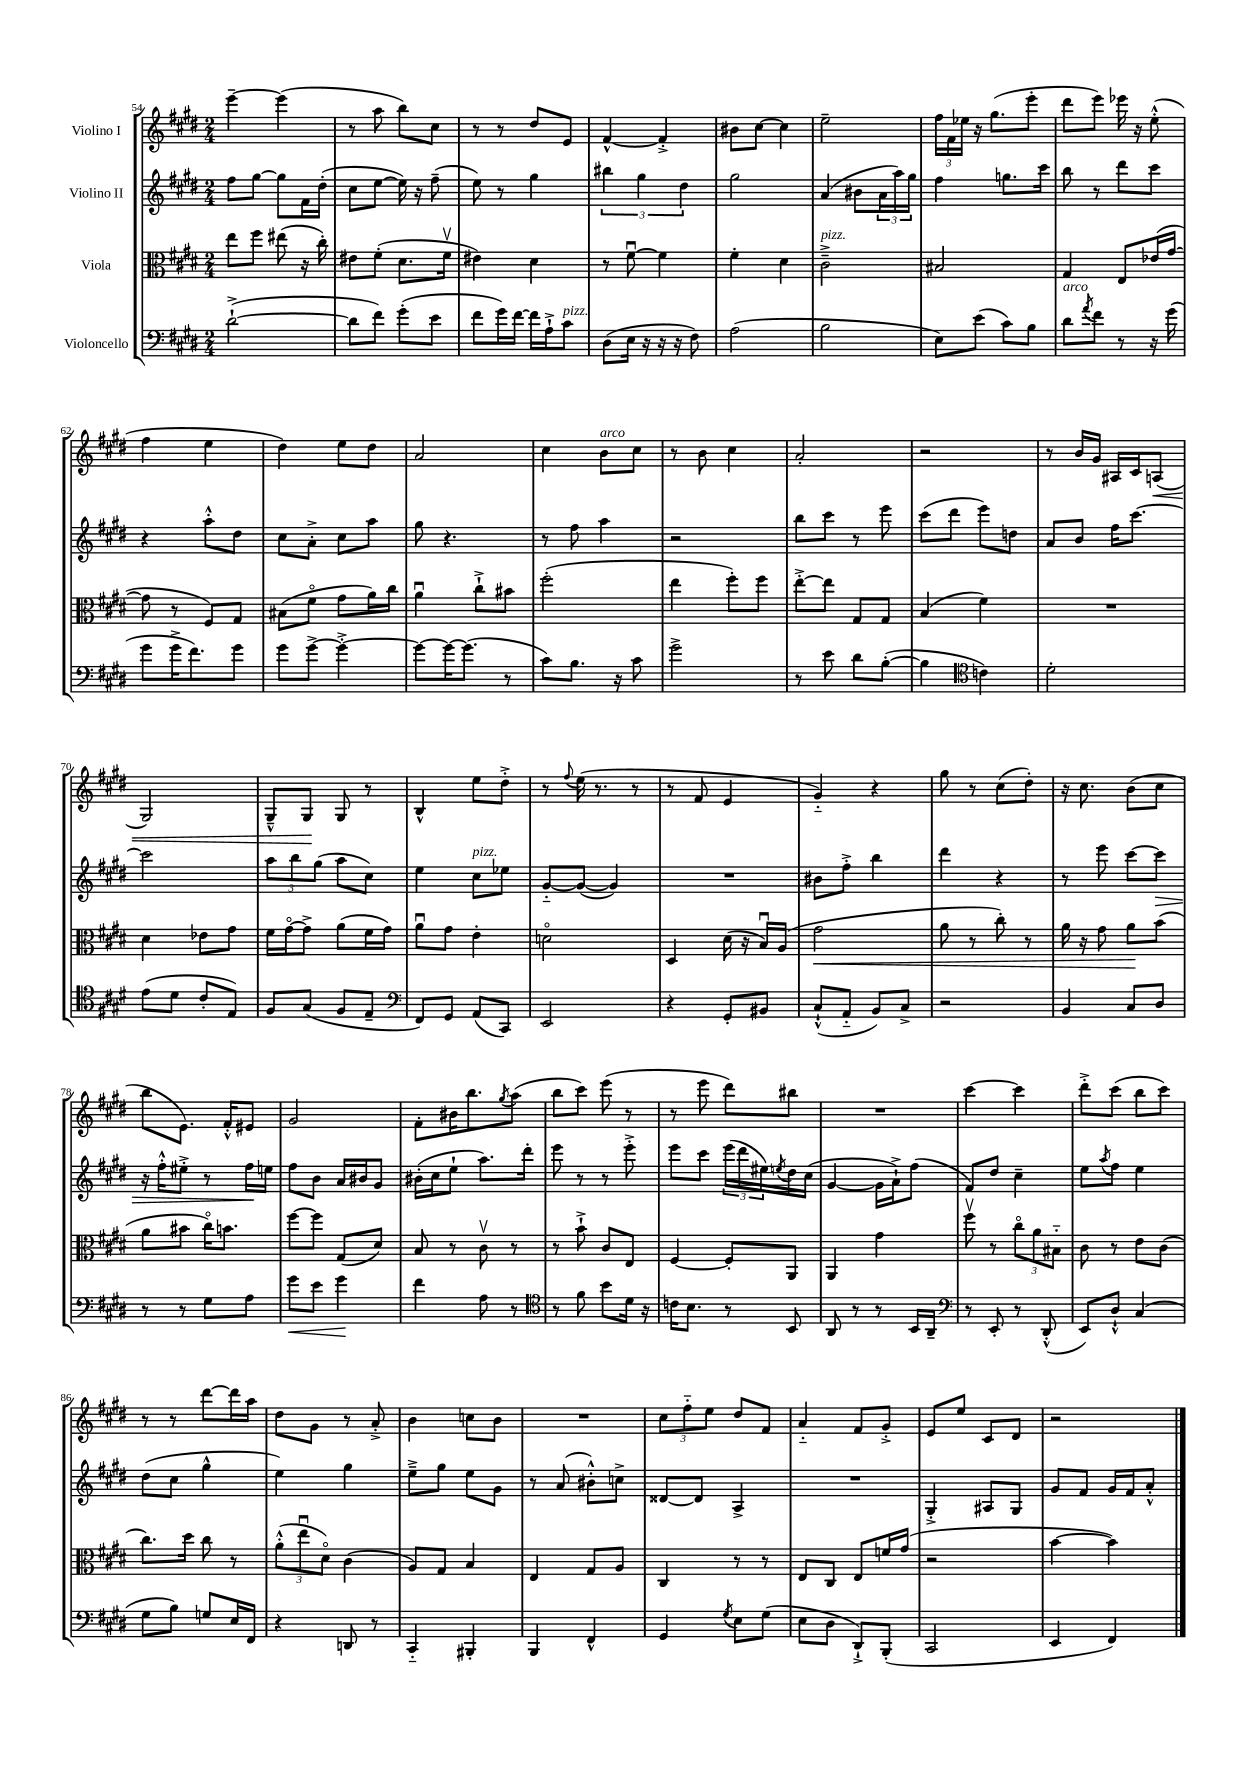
<<
\new StaffGroup <<
\new Staff = "s0" \with { instrumentName = "Violino I" } {
    \clef treble \key e \major \numericTimeSignature \time 2/4
    e'''4~-- e'''4( |
    r8 a''8 b''8) cis''8 |
    r8 r8 dis''8 e'8 |
    fis'4~-^ fis'4-.-> |
    bis'8 cis''8~ cis''4 |
    e''2-- |
    \tuplet 3/2 { fis''16 fis'16 ees''16 } r16 gis''8.( e'''8-. |
    dis'''8 e'''8) ees'''16 r16 e''8-.-^( |
    fis''4 e''4 |
    dis''4) e''8 dis''8 |
    a'2 |
    cis''4 b'8^\markup { \italic "arco" } cis''8 |
    r8 b'8 cis''4 |
    a'2-. |
    r2 |
    r8 b'16 gis'16 ais16 cis'16 a8\<( |
    gis2) |
    gis8---^ gis8\! gis8 r8 |
    b4-^ e''8 dis''8-.-> |
    r8 \appoggiatura { fis''8 } e''16( r8. r8 |
    r8 fis'8 e'4 |
    gis'4-_) r4 |
    gis''8 r8 cis''8( dis''8-.) |
    r16 cis''8. b'8( cis''8 |
    b''8 e'8.) fis'16-.-^ eis'8 |
    gis'2 |
    fis'8-. bis'16 b''8. \acciaccatura { gis''8 } a''8( |
    b''8 cis'''8) e'''8( r8 |
    r8 e'''8 dis'''8) bis''8 |
    R2 |
    cis'''4~ cis'''4 |
    dis'''8-.-> cis'''8( b''8 cis'''8) |
    r8 r8 dis'''8~ dis'''16 a''16 |
    dis''8 gis'8 r8 a'8-.-> |
    b'4 c''8 b'8 |
    R2 |
    \tuplet 3/2 { cis''8 fis''8-_ e''8 } dis''8 fis'8 |
    a'4-_ fis'8 gis'8-.-> |
    e'8 e''8 cis'8 dis'8 |
    r2 \bar "|." |
}
\new Staff = "s1" \with { instrumentName = "Violino II" } {
    \clef treble \key e \major \numericTimeSignature \time 2/4
    fis''8 gis''8~ gis''8 fis'16 dis''16-.( |
    cis''8 e''8~ e''16) r16 fis''8--( |
    e''8) r8 gis''4 |
    \tuplet 3/2 { bis''4 gis''4 dis''4 } |
    gis''2 |
    a'4( bis'8 \tuplet 3/2 { a'16 a''16) gis''16 } |
    fis''4 g''8. cis'''16 |
    b''8 r8 dis'''8 cis'''8 |
    r4 a''8-.-^ dis''8 |
    cis''8 a'8-.-> cis''8 a''8 |
    gis''8 r4. |
    r8 fis''8 a''4 |
    r2 |
    b''8 cis'''8 r8 e'''8 |
    cis'''8( dis'''8 e'''8) d''8 |
    a'8 b'8 fis''16 cis'''8.~ |
    cis'''2 |
    \tuplet 3/2 { a''8 b''8 gis''8( } a''8 cis''8) |
    e''4 cis''8^\markup { \italic "pizz." } ees''8 |
    gis'8~-_ gis'8~( gis'4) |
    R2 |
    bis'8 fis''8-.-> b''4 |
    dis'''4 r4 |
    r8 e'''8 cis'''8~ cis'''8\> |
    r16 fis''16-.-^ eis''8-.-> r8 fis''16\! e''16 |
    fis''8 b'8 a'16 bis'16 gis'8 |
    bis'16-.( cis''16 e''8-! a''8.) dis'''16-. |
    e'''8 r8 r8 e'''8-.-> |
    e'''8 cis'''8 \tuplet 3/2 { e'''16( dis'''16 eis''16) } \acciaccatura { e''8 } dis''16 cis''16( |
    gis'4~ gis'16 a'16-!->) fis''8( |
    fis'8) dis''8 cis''4-- |
    e''8 \acciaccatura { a''8 } fis''8 e''4 |
    dis''8( cis''8 gis''4-^ |
    e''4) gis''4 |
    e''8---> gis''8 e''8 gis'8 |
    r8 a'8( bis'8-.-^) c''8-> |
    disis'8~ disis'8 a4-> |
    R2 |
    gis4-.-> ais8 gis8 |
    gis'8 fis'8 gis'16 fis'16 a'8-.-^ \bar "|." |
}
\new Staff = "s2" \with { instrumentName = "Viola" } {
    \clef alto \key e \major \numericTimeSignature \time 2/4
    e''8 fis''8 eis''8( r16 cis''16-.) |
    eis'8 fis'8-.( dis'8. fis'16\upbow |
    eis'4) dis'4 |
    r8 fis'8~\downbow fis'4 |
    fis'4-. dis'4 |
    cis'2--->^\markup { \italic "pizz." } |
    bis2 |
    gis4 e8 ees'16( gis'16~ |
    gis'8 r8 fis8) gis8 |
    bis8( fis'8\flageolet gis'8 a'16) cis''16 |
    a'4\downbow cis''8-!-> bis'8 |
    fis''2-.( |
    e''4 fis''8-.) fis''8 |
    e''8~-.-> e''8 gis8 gis8 |
    b4( fis'4) |
    R2 |
    dis'4 ees'8 gis'8 |
    fis'16 gis'16~\flageolet gis'8-> a'8( fis'16 gis'16) |
    a'8\downbow gis'8 e'4-. |
    d'2\flageolet |
    dis4 dis'16( r16 b16\downbow) a16( |
    gis'2\< |
    a'8 r8 cis''8-.) r8 |
    a'16 r16 gis'8 a'8\! b'8( |
    a'8 bis'8 cis''16\flageolet) b'8. |
    fis''8~ fis''8 gis8( dis'8) |
    b8 r8 cis'8\upbow r8 |
    r8 b'8-!-> cis'8 e8 |
    fis4~ fis8-. a,8 |
    a,4 gis'4 |
    fis''8\upbow r8 \tuplet 3/2 { cis''8\flageolet a'8 bis8-_ } |
    cis'8 r8 e'8 cis'8( |
    cis''8.) dis''16 cis''8 r8 |
    \tuplet 3/2 { a'8-.-^( e''8\downbow dis'8\flageolet) } cis'4( |
    a8) gis8 b4 |
    e4 gis8 a8 |
    cis4 r8 r8 |
    e8 cis8 e8 f'16 gis'16( |
    r2 |
    b'4~ b'4) \bar "|." |
}
\new Staff = "s3" \with { instrumentName = "Violoncello" } {
    \clef bass \key e \major \numericTimeSignature \time 2/4
    dis'2~-!->( |
    dis'8 fis'8) gis'8-.( e'8 |
    fis'8 gis'16) fis'16~ fis'16 a16-!-> cis'8^\markup { \italic "pizz." } |
    dis8( e16 r16 r16 r16 fis8) |
    a2( |
    b2 |
    e8) e'8( cis'8) b8 |
    dis'8^\markup { \italic "arco" } \acciaccatura { a'8 } fis'8 r8 r16 gis'16( |
    gis'8 gis'16-> fis'8.) gis'8 |
    gis'8 gis'8~-> gis'4~-.-> |
    gis'8~ gis'16~ gis'8.( r8 |
    cis'8) b8. r16 cis'8 |
    gis'2-> |
    r8 e'8 dis'8 b8~-.( |
    b4 \clef tenor c'4) |
    dis'2-. |
    e'8( dis'8 cis'8-. e8) |
    fis8 gis8( fis8 e8-- |
    \clef bass fis,8) gis,8 a,8( cis,8) |
    e,2 |
    r4 gis,8-. bis,8 |
    cis8-!-^( a,8-_ b,8) cis8-> |
    r2 |
    b,4 cis8 dis8 |
    r8 r8 gis8 a8 |
    gis'8\< e'8 gis'4\! |
    fis'4 a8 r8 |
    \clef tenor r8 fis'8 b'8 dis'16 r16 |
    c'16 b8. r8 b,8 |
    a,8 r8 r8 b,16 a,16-- |
    \clef bass r8 e,8-. r8 dis,8-.-^( |
    e,8) dis8-!-^ cis4( |
    gis8 b8) g8 e16 fis,16 |
    r4 d,8 r8 |
    cis,4-_ bis,,4-. |
    b,,4 fis,4-^ |
    gis,4 \acciaccatura { gis8 } e8 gis8( |
    e8 dis8 dis,8-!->) b,,8-.( |
    cis,2 |
    e,4 fis,4) \bar "|." |
}
>>
>>
\layout { \context { \Score currentBarNumber = #54 } }
